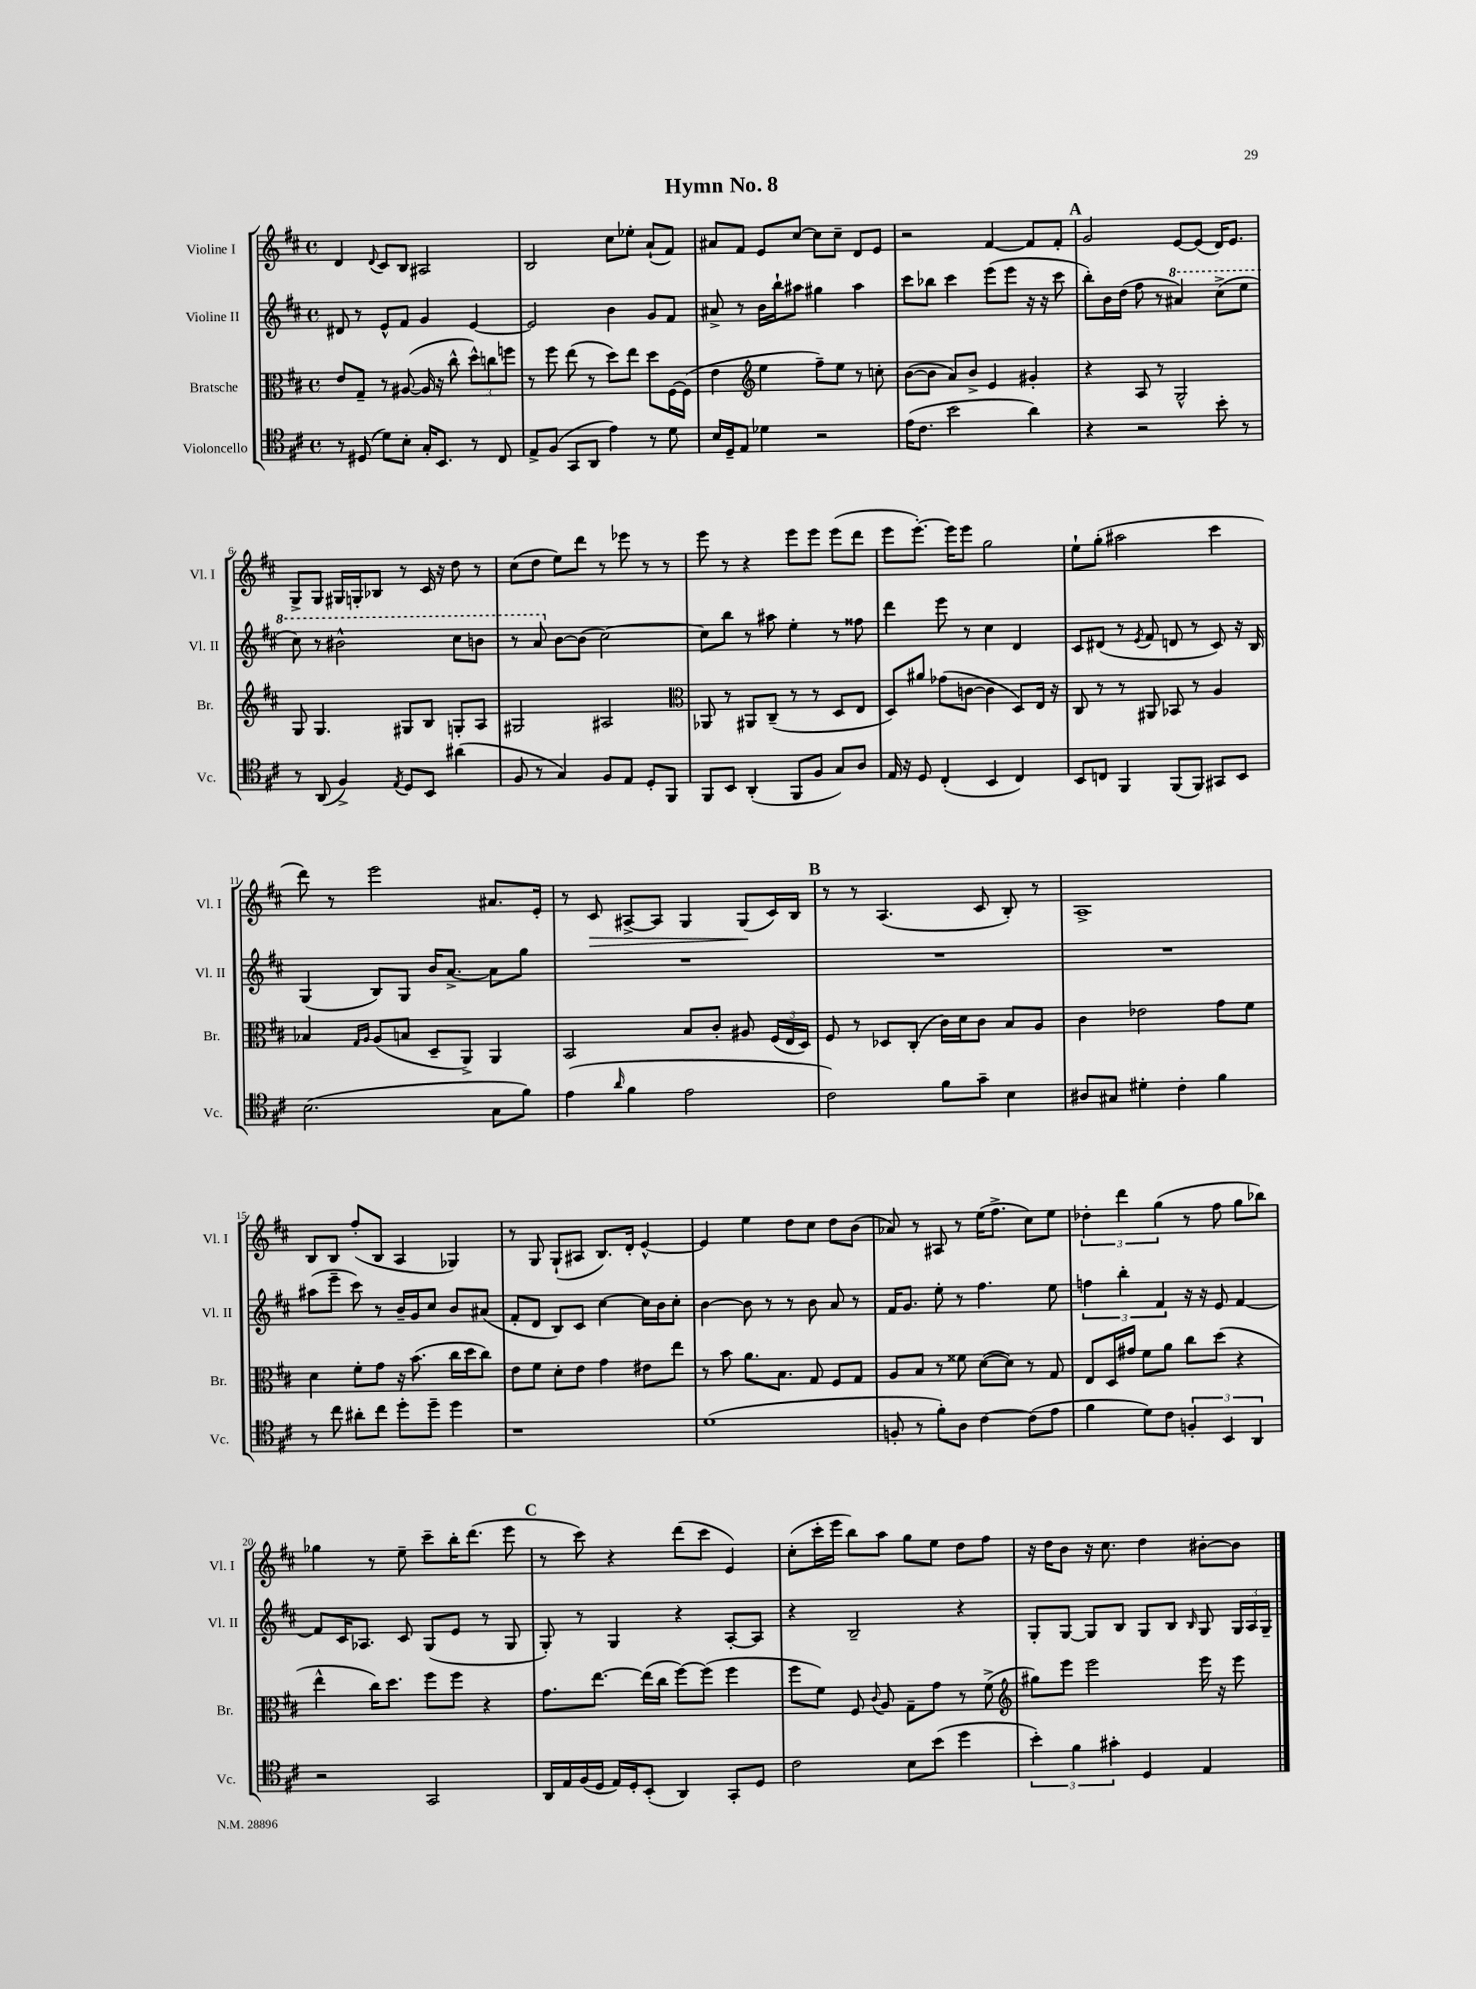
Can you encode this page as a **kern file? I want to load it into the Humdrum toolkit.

**kern	**kern	**kern	**kern	**dynam
*part4	*part3	*part2	*part1	*part1
*staff4	*staff3	*staff2	*staff1	*staff1
*I"Violoncello	*I"Bratsche	*I"Violine II	*I"Violine I	*
*I'Vc.	*I'Br.	*I'Vl. II	*I'Vl. I	*
*clefC4	*clefC3	*clefG2	*clefG2	*
*k[f#c#]	*k[f#c#]	*k[f#c#]	*k[f#c#]	*
*M4/4	*M4/4	*M4/4	*M4/4	*
*met(c)	*met(c)	*met(c)	*met(c)	*
=1	=1	=1	=1	=1
8r	8e/L	8d#X/	4d/	.
(8D#X/	8G~/J	8r	.	.
.	.	.	8qqd/	.
8d\L)	8r	8e^^/L	8c#/L	.
8B'\J	([8A#X/	8f#/J	8B/J	.
16G'/KL	16A#/]	4g/	2A#X/	.
8.BB/J	16r	.	.	.
.	8cc#^^\	.	.	.
8r	12dd^^\L)	[4e/	.	.
.	12ccn\	.	.	.
8C#/	.	.	.	.
.	12ffn\J	.	.	.
=2	=2	=2	=2	=2
8E^/L	8r	2e/]	2B/	.
(8F#/J	8ff#\	.	.	.
8GG/L	(8ee\	.	.	.
8AA/J	8r	.	.	.
4e\)	8dd\L)	4b\	8cc#\L	.
.	8ee\J	.	8ee-X'\J	.
8r	8dd\L	8g/L	(8a`/L	.
8d\	[16F#\L	8f#/J	8f#/J)	.
.	(16F#\JJ]	.	.	.
=3	=3	=3	=3	=3
16B/LL	4e\	8a#X^/	8a#X/L	.
16D~/J	.	.	.	.
8E/J	.	8r	8f#/J	.
*	*clefG2	*	*	*
4d-X\	4ee\	16b\LL	8e/L	.
.	.	16bb`\J	.	.
.	.	8aa#X\J	[8cc#/J	.
2r	8ff#~\L)	4gg#X\	8cc#\L]	.
.	8ee\J	.	8cc#~\J	.
.	8r	4aa#\	8d/L	.
.	8ccn'\	.	8e/J	.
=4	=4	=4	=4	=4
(16e\KL	([8b\L	8ccc#\L	2r	.
8.c#\J	.	.	.	.
.	8b\J]	8bb-X\J	.	.
2b\	8a/L)	4ccc#\	.	.
.	8b^/J	.	.	.
.	4e/	(8eee\L	[4f#/	.
.	.	8eee\J	.	.
4a\)	4g#X'/	16r	8f#/L]	.
.	.	16r	.	.
.	.	8ccc#\	8f#'/J	.
!!LO:REH:place=s1:t=A
=5	=5	=5	=5	=5
4r	4r	8bb'\L)	2g/	.
.	.	16b\L	.	.
.	.	(16dd\JJ	.	.
2r	8A/	8ff#\	.	.
.	8r	8r	.	.
*	*	*8va	*	*
.	2G^^/	4aa#X/)	[8e/L	.
.	.	.	(8e/J]	.
8b'\	.	(8ccc#^\L	16d/KL)	.
.	.	.	8.e/J	.
8r	.	8eee\J	.	.
!!LO:LB:g=z
=6	=6	=6	=6	=6
8r	8G/	8ccc#\)	8G^/L	.
(8AA/	4.G/	8r	8G/J	.
4F#^/)	.	2bb#X^^\	16G#X/LL	.
.	.	.	16Gn'/J	.
.	.	.	8B-X/J	.
8qE/	.	.	.	.
8D/L	8G#X/L	.	8r	.
8BB/J	8B/J	.	16c#/	.
.	.	.	16r	.
(4a#X\	8Gn'/L	8ccc#\L	8dd\	.
.	8A/J	8bbn\J	8r	.
=7	=7	=7	=7	=7
8F#/	2G#X/	8r	(8cc#\L	.
8r	.	8aa/	8dd\J	.
*	*	*X8va	*	*
4G/)	.	[8b\L	8ee\L)	.
.	.	(8b\J]	8ddd\J	.
8F#/L	2A#X/	[2cc#\)	8r	.
8E/J	.	.	8eee-X\	.
8D'/L	.	.	8r	.
8FF#/J	.	.	8r	.
=8	=8	=8	=8	=8
*	*clefC3	*	*	*
8FF#/L	8AA-X/	8cc#\L]	8eee\	.
8BB/J	8r	8bb\J	8r	.
(4AA'/	8AA#X/L	8r	4r	.
.	(8C#~/J	8aa#X\	.	.
8FF#/L	8r	4ee'\	8eee\L	.
8F#/J	8r	.	8eee\J	.
8G/L)	8D/L	8r	(8eee\L	.
8A/J	8E/J	8ff##X\	8ddd\J	.
=9	=9	=9	=9	=9
16E/	8D/L)	4ddd\	8eee\L	.
16r	.	.	.	.
8D/	8a#X/J	.	[8.eee'\J)	.
(4C#'/	(8g-X\L	8eee\	.	.
.	.	.	16eee\KL]	.
.	[8cn\J	8r	8eee\J	.
4BB/	4c\]	4cc#\	2gg\	.
4C#/)	8D/L)	4d/	.	.
.	16E/Jk	.	.	.
.	16r	.	.	.
=10	=10	=10	=10	=10
8BB/L	8C#/	8c#/L	8ee`\L	.
8Cn/J	8r	(8d#X/J	(8gg'\J	.
4FF#/	8r	8r	2aa#X\	.
.	.	8qe/	.	.
.	8AA#X/	8f#/	.	.
(8FF#/L	8BB-X/	8dn/	.	.
8FF#/J)	8r	8r	.	.
8GG#X/L	4A/	8c#/)	4ccc#\	.
8BB/J	.	16r	.	.
.	.	16B/	.	.
!!LO:LB:g=z
=11	=11	=11	=11	=11
(2.B\	4B-X/	(4G/	8ddd\)	.
.	.	.	8r	.
.	16qqG/LL	.	.	.
.	16qqA/JJ	.	.	.
.	(8A/L	8B/L)	2eee\	.
.	8Bn/J	8G/J	.	.
.	8D~/L	16b/KL	.	.
.	.	[8.a^/J	.	.
.	8AA^/J)	.	.	.
8G\L	4AA/	8a\L]	8.a#X/L	.
8f#\J)	.	8gg\J	.	.
.	.	.	16e'/Jk	.
=12	=12	=12	=12	=12
(4e\	2BB/	1r	8r	.
!	!	!	!	!LO:HP:b
.	.	.	8c#/	>
16qqa/	.	.	.	.
4f#\	.	.	[8A#X^/L	.
.	.	.	8A#/J]	.
2e\	8B/L	.	4G/	.
.	8c#'/J	.	.	.
.	8A#X/	.	(8G/L	.
.	(24F#/LL	.	16c#/L)	]
.	24E/	.	.	.
.	.	.	16B/JJ	.
.	24D/JJ)	.	.	.
!!LO:REH:place=s1:t=B
=13	=13	=13	=13	=13
2c#\)	8F#/	1r	8r	.
.	8r	.	8r	.
.	8D-X/L	.	(4.A/	.
.	(8C#'/J	.	.	.
8f#\L	16c#\LL)	.	.	.
.	16d\J	.	.	.
8g~\J	8c#\J	.	8c#/	.
4B\	8B/L	.	8B'/)	.
.	8A/J	.	8r	.
=14	=14	=14	=14	=14
8A#X/L	4c#\	1r	1A^	.
8G#X/J	.	.	.	.
4d#X'\	2e-X\	.	.	.
4c#'\	.	.	.	.
4f#\	8g\L	.	.	.
.	8f#\J	.	.	.
!!LO:LB:g=z
=15	=15	=15	=15	=15
8r	4d\	(8aa#X\L	8B/L	.
8cc#\	.	8eee~\J	8B/J	.
8a#X'\L	8f#'\L	8ccc#\)	(8ff#'/L	.
8cc#\J	8g\J	8r	8B/J	.
8dd'\L	16r	16b~/LL	4A/	.
.	(8.b\	16g/J	.	.
8dd~\J	.	8cc#/J	.	.
4dd\	16cc#\LL	8b/L	4G-X/)	.
.	16dd\J	.	.	.
.	8cc#\J)	(8a#X/J	.	.
=16	=16	=16	=16	=16
1r	8e\L	8f#'/L	8r	.
.	8f#\J	8d/J	8G/	.
.	8d'\L	8B/L)	(8G`/L	.
.	8e\J	8c#/J	8A#X/J	.
.	4g\	[4cc#\	8.B/L)	.
.	.	.	16d'/Jk	.
.	8e#X\L	16cc#\LL]	[4e^^/	.
.	.	16b\J	.	.
.	8ee\J	8cc#'\J	.	.
=17	=17	=17	=17	=17
(1d	8r	[4b\	4e/]	.
.	8b\	.	.	.
.	8.a\L	8b\]	4ee\	.
.	.	8r	.	.
.	8.B\J	.	.	.
.	.	8r	8dd\L	.
.	8G/	8b\	8cc#\J	.
.	8F#/L	8a/	8dd\L	.
.	8G/J	8r	(8b\J	.
=18	=18	=18	=18	=18
8Fn'/	8A/L	16f#/KL	8a-X/)	.
.	.	8.g/J	.	.
8r	8B/J	.	8r	.
8f#'\L)	8r	8ee'\	8A#X/	.
8A\J	8f##X\	8r	8r	.
[4c#\	([8d\L	4.ff#\	(16ee\KL	.
.	.	.	8.ff#^\J	.
.	8d\J])	.	.	.
(8c#\L]	8r	.	8cc#\L)	.
8e\J	8G/	8ee\	8ee\J	.
=19	=19	=19	=19	=19
4f#\	8E/L	6ffn\	6dd-X'\	.
.	16D/L	.	.	.
.	.	6bb'\	6ddd\	.
.	16g#X/JJ	.	.	.
8d\L)	8f#\L	.	.	.
.	.	6f#/	(6gg\	.
8c#\J	8a\J	.	.	.
6Fn'/	8cc#\L	16r	8r	.
.	.	16r	.	.
.	(8dd\J	8e/	8ff#\	.
6BB/	.	.	.	.
.	4r	[4f#/	8gg\L	.
6AA/	.	.	.	.
.	.	.	8bb-X\J)	.
!!LO:LB:g=z
=20	=20	=20	=20	=20
2r	4ee^^\	8f#/L]	4gg-X\	.
.	.	16c#/K	.	.
.	.	8.A-X/J	.	.
.	16cc#\KL)	.	8r	.
.	8.dd\J	.	.	.
.	.	8c#/	8ee~\	.
2GG/	8ff#\L	(8G/L	8ccc#~\L	.
.	8ff#\J	8e/J	16bb'\K	.
.	.	.	(8.ddd\J	.
.	4r	8r	.	.
.	.	8G/	8eee\	.
!!LO:REH:place=s1:t=C
=21	=21	=21	=21	=21
16AA/LL	8.g\L	8G'/)	8r	.
16E/	.	.	.	.
(16F#/	.	8r	8ccc#\)	.
16D/JJ	[8.ee\J	.	.	.
16E/LL)	.	4G/	4r	.
16D'/J	.	.	.	.
(8BB'/J	(16ee\LL]	.	.	.
.	16cc#\JJ	.	.	.
4AA/)	[8ff#\L)	4r	(8ddd\L	.
.	(8ff#\J]	.	8ccc#\J	.
8GG'/L	4ff#\	[8A'/L	4e/)	.
8D/J	.	8A/J]	.	.
=22	=22	=22	=22	=22
2c#\	8ff#\L	4r	(8cc#'\L	.
.	8f#\J)	.	16ccc#'\L	.
.	.	.	16eee\JJ	.
.	8F#/	2B~/	8bb\L)	.
.	8qqc#/	.	.	.
.	8A/	.	8aa\J	.
8B\L	8G~\L	.	8gg\L	.
(8b\J	8g\J	.	8ee\J	.
4dd\	8r	4r	8dd\L	.
.	(8f#^\	.	8ff#\J	.
=23	=23	=23	=23	=23
*	*clefG2	*	*	*
6b'\)	8gg#X\L)	8G'/L	16r	.
.	.	.	16dd\KL	.
.	8eee\J	[8G/J	8b\J	.
6f#\	.	.	.	.
.	2eee\	8G/L]	16r	.
.	.	.	8.cc#\	.
6g#X'\	.	.	.	.
.	.	8B/J	.	.
4D/	.	8G/L	4dd\	.
.	.	8B/J	.	.
.	.	16qqB/	.	.
4E/	16eee\	8G/	[8b#X'\L	.
.	16r	.	.	.
.	8eee\	24G/LL	8b#\J]	.
.	.	24A/	.	.
.	.	24G~/JJ	.	.
==	==	==	==	==
*-	*-	*-	*-	*-
